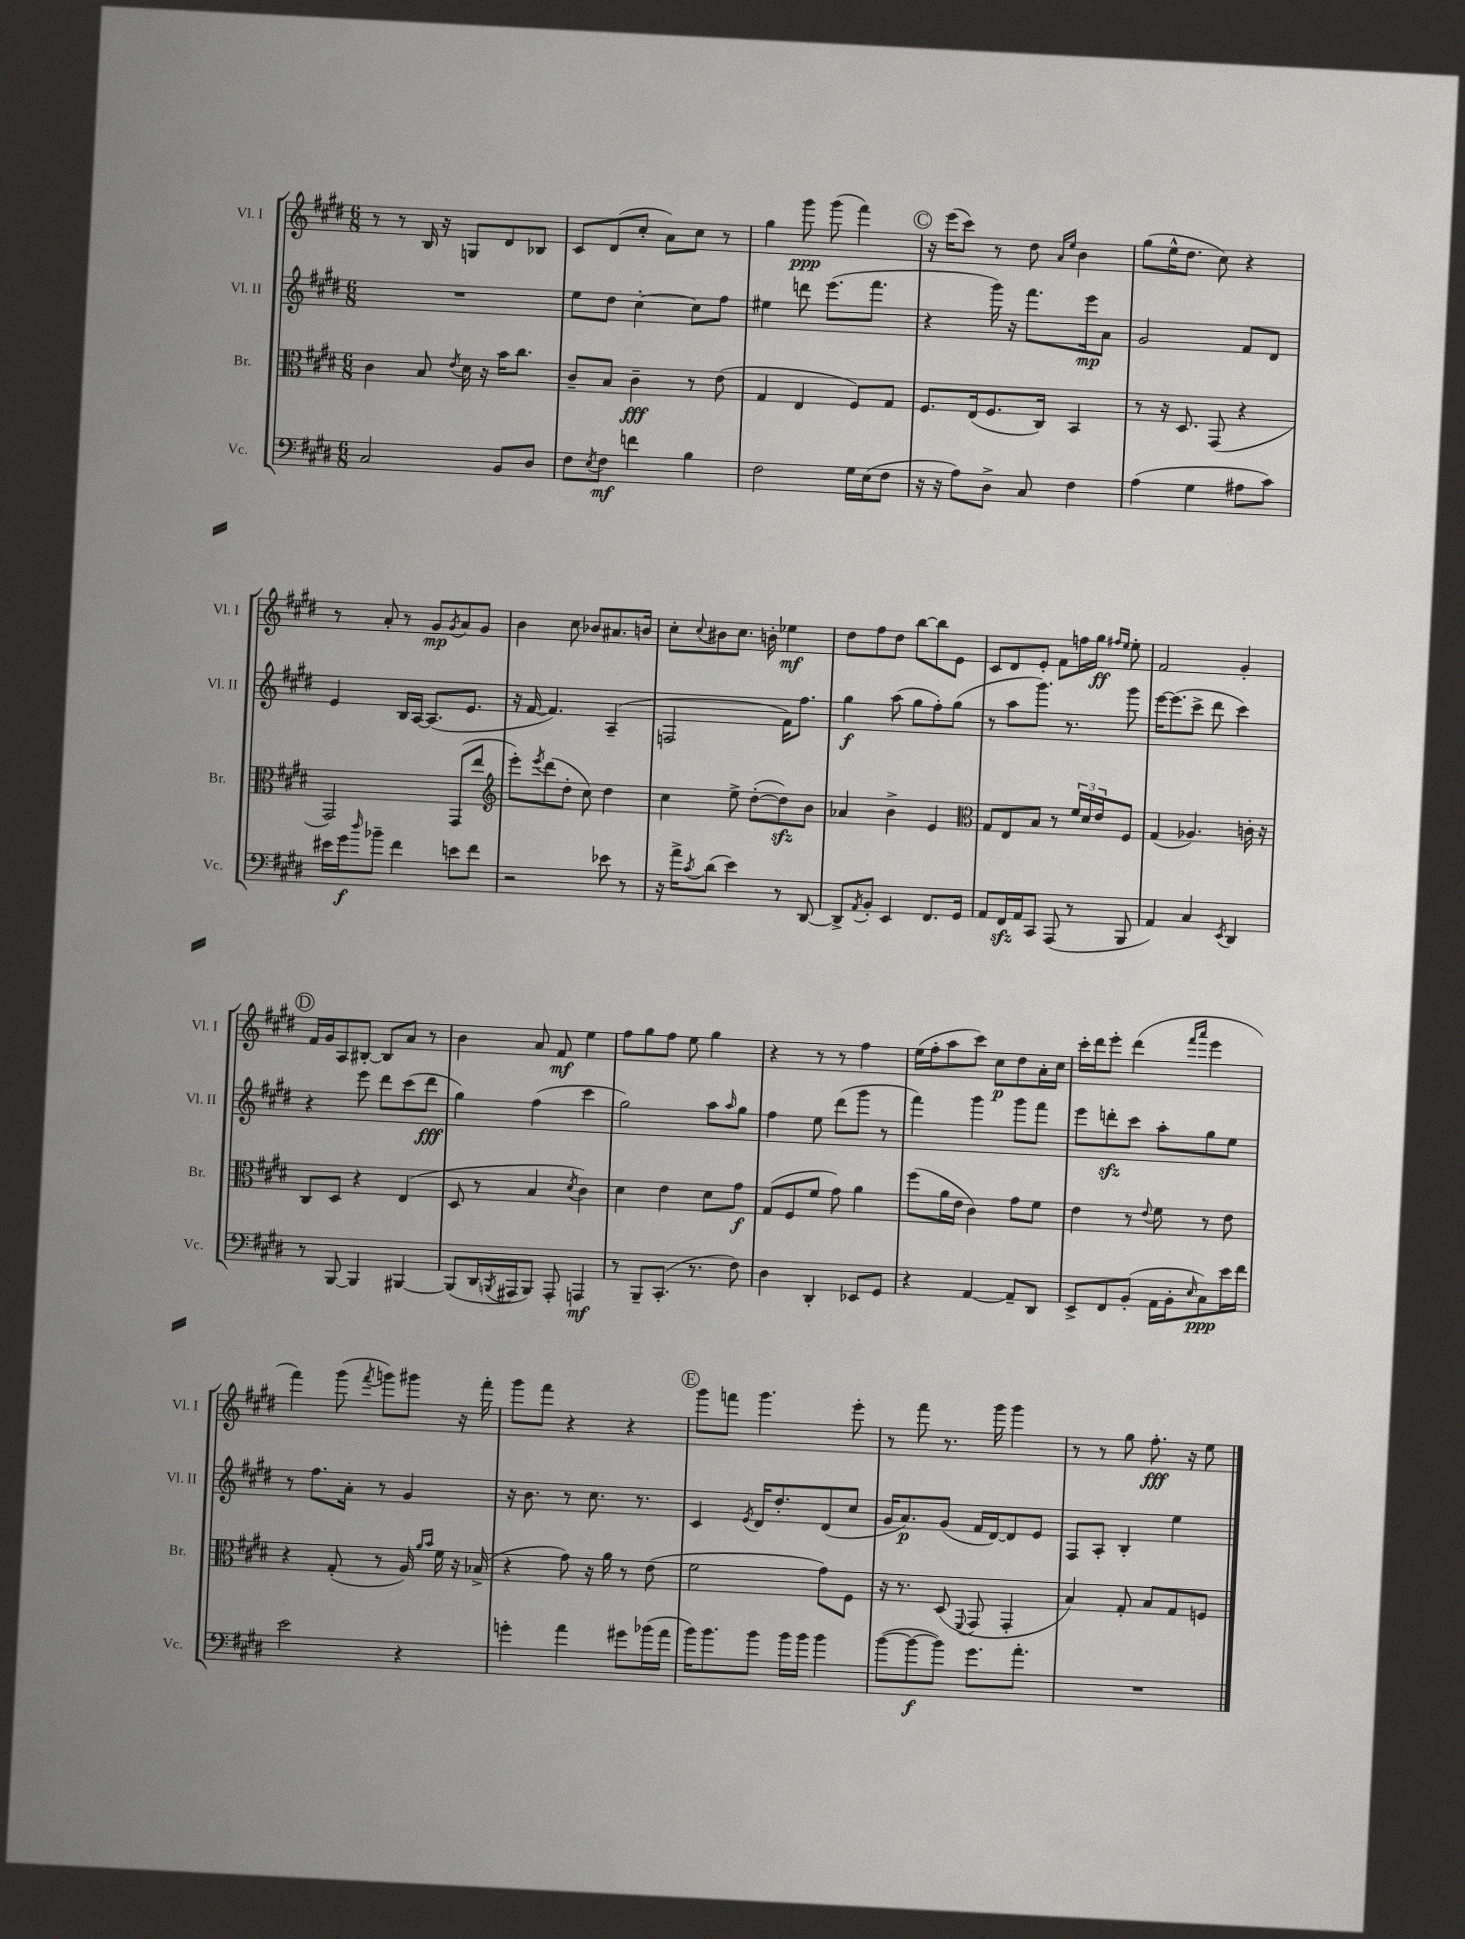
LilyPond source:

<<
\new StaffGroup <<
\new Staff = "s0" \with { instrumentName = "Vl. I" shortInstrumentName = "Vl. I" } {
    \clef treble \key e \major \numericTimeSignature \time 6/8
    r8 r8 b16 r16 g8 dis'8 bes8 |
    cis'8 dis'8( cis''8-. a'8) cis''8 r8 |
    gis''4 gis'''8\ppp gis'''8( fis'''4) |
    \mark \markup { \circle "C" } r16 e'''16( cis'''8) r8 dis''8 \grace { a'16 e''16 } b'4 |
    gis''8( e''16-^ dis''8. cis''8) r4 |
    r8 a'8-. r8 gis'8\mp \acciaccatura { gis'8 } a'8 gis'8 |
    b'4 cis''8 bes'8 ais'8. b'16 |
    cis''8-. \appoggiatura { cis''8 } bis'8 cis''8. b'16-. ees''4\mf |
    dis''8 fis''8 dis''8 b''8~ b''8 e'8 |
    cis'8 dis'8 e'8-. fis'8 f''16 gis''16\ff \grace { fis''16 e''16 } e''8-. |
    fis'2 gis'4-. |
    \mark \markup { \circle "D" } fis'16 gis'16 a8 bis8~-. bis8 a'8 r8 |
    b'4 a'8 fis'8\mf e''4 |
    fis''8 gis''8 fis''8 e''8 gis''4 |
    r4 r8 r8 fis''4 |
    e''16( fis''16-. a''8 cis'''8) cis''8\p dis''8 a'16-. cis''16 |
    cis'''16-. dis'''16 e'''8-. dis'''4( \grace { fis'''16 a'''16 } e'''4 |
    fis'''4) gis'''8( \acciaccatura { fis'''8 } g'''8) gis'''8 r16 fis'''16-. |
    gis'''8 fis'''8 r4 r4 |
    \mark \markup { \circle "E" } gis'''8 f'''8 gis'''4. e'''8-. |
    r8 fis'''8 r8. gis'''16 gis'''4 |
    r8 r8 gis''8 fis''8.-.\fff r16 e''8 \bar "|." |
}
\new Staff = "s1" \with { instrumentName = "Vl. II" shortInstrumentName = "Vl. II" } {
    \clef treble \key e \major \numericTimeSignature \time 6/8
    R2. |
    e''8 dis''8 cis''4~-. cis''8 fis''8 |
    eis''4 d'''8 e'''8.( fis'''8. |
    \mark \markup { \circle "C" } r4 gis'''16) r16 fis'''8. e'''16\mp a'8 |
    gis'2 fis'8 dis'8 |
    e'4 b16 a16~ a8.( e'8. |
    r16 fis'16~ fis'4.) a4--( |
    f2 fis'16) fis''8. |
    gis''4\f a''8( gis''8 fis''8-.) gis''8( |
    r8 a''8 gis'''8.) r8. gis'''8 |
    e'''16~ e'''8.( cis'''8-> dis'''8 cis'''4) |
    \mark \markup { \circle "D" } r4 e'''8 dis'''8 cis'''8( dis'''8\fff |
    gis''4) fis''4( cis'''4 |
    gis''2) a''8 \grace { a''16 } gis''8 |
    fis''4 e''8 dis'''8( gis'''8 r8 |
    fis'''4) gis'''4 gis'''8 fis'''8 |
    e'''8 d'''8-.\sfz cis'''8 a''8-. gis''8 e''8 |
    r8 fis''8. a'16-. r8 gis'4 |
    r16 b'8. r8 cis''8. r8. |
    \mark \markup { \circle "E" } cis'4 \acciaccatura { e'8 } dis'16 dis''8.-. dis'8( cis''8 |
    gis'16 a'8.\p) gis'8( fis'16 dis'16~) dis'8 e'8 |
    fis8 a8-. b4-. e''4 \bar "|." |
}
\new Staff = "s2" \with { instrumentName = "Br." shortInstrumentName = "Br." } {
    \clef alto \key e \major \numericTimeSignature \time 6/8
    cis'4 b8 \acciaccatura { e'8 } dis'16 r16 b'16 cis''8. |
    cis'8-- b8 cis'4--\fff r8 e'8( |
    gis4 e4 fis8) gis8 |
    \mark \markup { \circle "C" } fis8. e16( fis8. cis16) b,4 |
    r8 r16 dis8. gis,8( r4 |
    gis,2) gis,8( e''8 |
    \clef treble e'''8-.) \acciaccatura { e'''8 } dis'''8( dis''8-. cis''8) dis''4 |
    cis''4 e''8-> dis''8~-.( dis''8\sfz) b'8 |
    aes'4 b'4-> e'4 |
    \clef alto gis8 e8 b8 r8 \tuplet 3/2 { fis'16 dis'16 e'16 } fis8 |
    gis4( aes4.) c'16-. r16 |
    \mark \markup { \circle "D" } cis8 dis8 r4 e4( |
    dis8 r8 b4 \acciaccatura { dis'8 } cis'4) |
    dis'4 e'4 dis'8 gis'8\f |
    gis8( fis8 fis'8 gis'8) a'4 |
    fis''8( a'16 e'16 cis'4) gis'8 fis'8 |
    e'4 r8 \appoggiatura { e'8 } fis'8 r8 e'8 |
    r4 gis8-.( r8 a16) \grace { a'16 b'16 } fis'16 r16 bes16->( |
    r4 gis'8) r16 a'16 r8 e'8( |
    \mark \markup { \circle "E" } fis'2 gis'8) fis8 |
    r16 r8. dis8( \appoggiatura { fis,8 } gis,8 gis,4-. |
    b4) gis8-. b8 gis8 f8 \bar "|." |
}
\new Staff = "s3" \with { instrumentName = "Vc." shortInstrumentName = "Vc." } {
    \clef bass \key e \major \numericTimeSignature \time 6/8
    cis2 b,8 dis8 |
    fis8 \acciaccatura { e8 } fis8\mf f'4 b4 |
    fis2 gis16 e16( fis8 |
    \mark \markup { \circle "C" } r16 r16 a8) dis8-> cis8 fis4 |
    a4( gis4 ais8 cis'8) |
    eis'16 gis'16\f \grace { dis''16 } bes'8-- fis'4 e'8 fis'8 |
    r2 ees'8 r8 |
    r16 a'16-> \acciaccatura { cis'8 } dis'8( e'4) r8 dis,8~ |
    dis,8-> \acciaccatura { a,8 } b,8-. e,4 fis,8. gis,16 |
    a,8 fis,16\sfz a,16 cis,8 a,,8( r8 b,,8 |
    a,4) cis4 \acciaccatura { e,8 } dis,4 |
    \mark \markup { \circle "D" } r8 b,,8~ b,,4 bis,,4~ |
    bis,,8( dis,16 \acciaccatura { b,,8 } ais,,16 b,,8) ais,,8-. a,,4\mf |
    r8 b,,8-- cis,8.-.( r8. fis8) |
    dis4 dis,4-. ees,8 gis,8 |
    r4 a,4~ a,8-- dis,8 |
    e,8-> fis,8 b,8-.( a,16 b,16-. \grace { e16 } cis8\ppp) e'16 fis'16 |
    e'2 r4 |
    g'4-. a'4 gis'8 bes'16( a'16 |
    \mark \markup { \circle "E" } b'16) b'8. b'8 b'16 b'16 b'4 |
    b'8~( b'8~\f b'8) gis'8. a'8.-. |
    R2. \bar "|." |
}
>>
>>
\layout { \context { \Score \remove "Bar_number_engraver" } }
